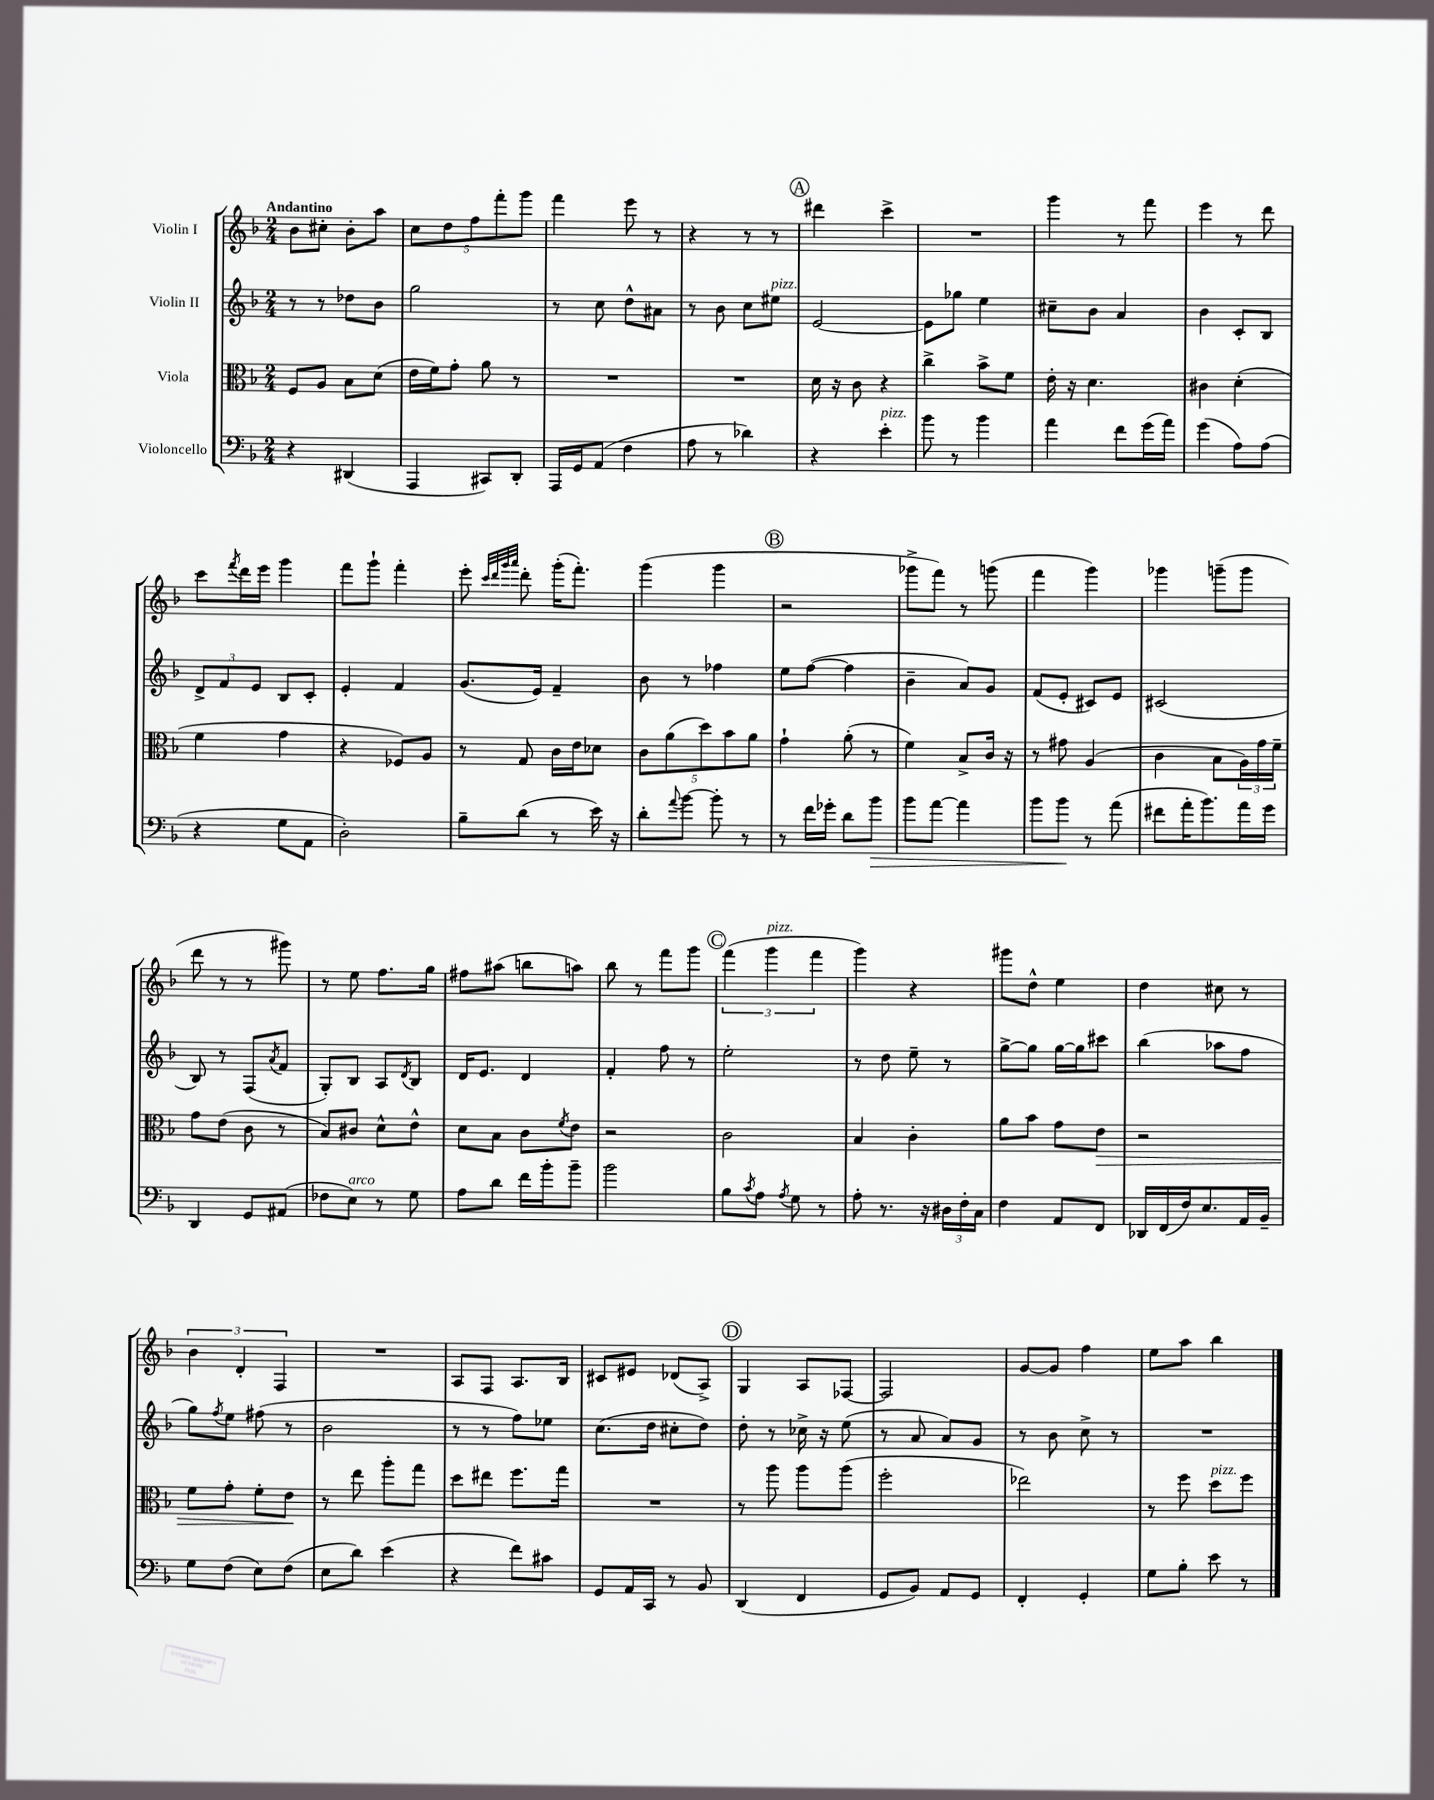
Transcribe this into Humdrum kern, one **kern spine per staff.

**kern	**dynam	**kern	**dynam	**kern	**kern
*part4	*part4	*part3	*part3	*part2	*part1
*staff4	*staff4	*staff3	*staff3	*staff2	*staff1
*I"Violoncello	*	*I"Viola	*	*I"Violin II	*I"Violin I
*clefF4	*	*clefC3	*	*clefG2	*clefG2
*k[b-]	*	*k[b-]	*	*k[b-]	*k[b-]
*M2/4	*	*M2/4	*	*M2/4	*M2/4
=1	=1	=1	=1	=1	=1
!	!	!	!	!	!LO:TX:a:B:t=Andantino
4r	.	8F/L	.	8r	8b-\L
.	.	8A/J	.	8r	8cc#X'\J
(4DD#X/	.	8B-\L	.	8dd-X\L	8b-'\L
.	.	(8d\J	.	8b-\J	8aa\J
=2	=2	=2	=2	=2	=2
4AAA/	.	16e\LL	.	2gg\	10cc\L
.	.	16f\J)	.	.	.
.	.	.	.	.	10dd\
.	.	8g'\J	.	.	.
.	.	.	.	.	10ff\
8CC#X/L)	.	8a\	.	.	.
.	.	.	.	.	10fff'\
8DD'/J	.	8r	.	.	.
.	.	.	.	.	10ggg\J
=3	=3	=3	=3	=3	=3
16AAA/LL	.	2r	.	8r	4fff\
16GG/J	.	.	.	.	.
(8AA/J	.	.	.	8cc\	.
4F\	.	.	.	8dd^^\L	8eee\
.	.	.	.	8a#X\J	8r
=4	=4	=4	=4	=4	=4
8A\	.	2r	.	8r	4r
8r	.	.	.	8b-\	.
4d-X\)	.	.	.	8cc\L	8r
!	!	!	!	!LO:TX:a:i:t=pizz.	!
.	.	.	.	8ee#X\J	8r
!!LO:REH:place=s1:t=A
=5	=5	=5	=5	=5	=5
4r	.	16d\	.	[2e/	4ddd#X\
.	.	16r	.	.	.
.	.	8c\	.	.	.
!LO:TX:a:i:t=pizz.	!	!	!	!	!
4e'\	.	4r	.	.	4ccc^\
=6	=6	=6	=6	=6	=6
8b-\	.	4cc^\	.	8e\L]	2r
8r	.	.	.	8gg-X\J	.
4b-\	.	8b-^\L	.	4ee\	.
.	.	8f\J	.	.	.
=7	=7	=7	=7	=7	=7
4a\	.	16e'\	.	8cc#X~\L	4ggg\
.	.	16r	.	.	.
.	.	4.d\	.	8b-\J	.
8f\L	.	.	.	4a/	8r
(16g\L	.	.	.	.	8fff\
16a\JJ)	.	.	.	.	.
=8	=8	=8	=8	=8	=8
(4g\	.	4c#X\	.	4b-\	4eee\
8A\L)	.	(4d'\	.	8c'/L	8r
(8A\J	.	.	.	8B-/J	8ddd\
!!LO:LB:g=z
=9	=9	=9	=9	=9	=9
4r	.	4f\	.	12d^/L	8ccc\L
.	.	.	.	12f/	.
.	.	.	.	.	8qfff/
.	.	.	.	.	16ddd\L
.	.	.	.	12e/J	.
.	.	.	.	.	16eee\JJ
8G\L	.	4g\	.	8B-/L	4ggg\
8AA\J	.	.	.	8c'/J	.
=10	=10	=10	=10	=10	=10
2D'\)	.	4r	.	4e'/	8fff\L
.	.	.	.	.	8ggg`\J
.	.	8F-X/L)	.	4f/	4fff'\
.	.	8A/J	.	.	.
=11	=11	=11	=11	=11	=11
8B-~\L	.	8r	.	(8.g/L	8eee'\
.	.	.	.	.	32qqccc/LLL
.	.	.	.	.	32qqddd/
.	.	.	.	.	32qqggg/
.	.	.	.	.	32qqaaa/JJJ
(8d\J	.	8G/	.	.	8ddd'\
.	.	.	.	16e/Jk)	.
8r	.	16c\LL	.	4f~/	(16ggg'\KL
.	.	16e\J	.	.	8.fff'\J)
16e\)	.	8d-X\J	.	.	.
16r	.	.	.	.	.
=12	=12	=12	=12	=12	=12
8d'\L	.	10c\L	.	8b-\	(4ggg\
.	.	(10a\	.	.	.
8qqa/	.	.	.	.	.
[8b-\J	.	.	.	8r	.
.	.	10dd\)	.	.	.
8b-'\]	.	.	.	4ff-X\	4ggg\
.	.	10b-\	.	.	.
8r	.	.	.	.	.
.	.	10a\J	.	.	.
!!LO:REH:place=s1:t=B
=13	=13	=13	=13	=13	=13
8r	.	4g`\	.	8ee\L	2r
16f\LL	.	.	.	([8ff\J	.
16g-X'\JJ	.	.	.	.	.
8d\L	.	(8a'\	.	4ff\]	.
!	!LO:HP:b	!	!	!	!
8b-\J	>	8r	.	.	.
=14	=14	=14	=14	=14	=14
8b-\L	.	4f\)	.	4b-~\	8ggg-X^\L
[8a\J	.	.	.	.	8fff\J)
4a\]	.	8B-^/L	.	8a/L)	8r
.	.	16c/Jk	.	8g/J	(8gggn\
.	.	16r	.	.	.
=15	=15	=15	=15	=15	=15
8b-\L	.	8r	.	(8f/L	4fff\
8b-\J	.	8g#X\	.	8e'/J	.
8r	]	(4A/	.	8c#X/L)	4ggg\)
(8a\	.	.	.	8e/J	.
=16	=16	=16	=16	=16	=16
8f#X\L	.	4c\	.	(2c#X/	4ggg-X\
16a'\K	.	.	.	.	.
8.b-\)	.	.	.	.	.
.	.	8B-\L	.	.	(8gggn~\L
16a\L	.	24A\L)	.	.	8ggg\J
.	.	24g\	.	.	.
16g\JJ	.	.	.	.	.
.	.	24f~\JJ	.	.	.
!!LO:LB:g=z
=17	=17	=17	=17	=17	=17
4DD/	.	8g\L	.	8B-/)	8ddd\
.	.	(8e\J	.	8r	8r
8GG/L	.	8c\	.	(8F/L	8r
.	.	.	.	8qa/	.
(8AA#X/J	.	8r	.	8f/J	8ggg#X\)
=18	=18	=18	=18	=18	=18
8F-X\L	.	8B-/L)	.	8G'/L)	8r
!LO:TX:a:i:t=arco	!	!	!	!	!
8E\J)	.	8c#X/J	.	8B-/J	8ee\
8r	.	8d^^\L	.	8A/L	8.ff\L
.	.	.	.	8qd/	.
8G\	.	8e^^\J	.	8B-/J	.
.	.	.	.	.	16gg\Jk
=19	=19	=19	=19	=19	=19
8A\L	.	8d\L	.	16d/KL	8ff#X\L
.	.	.	.	8.e/J	.
8d\J	.	8B-\J	.	.	(8aa#X\J
16f\LL	.	8c\L	.	4d/	8bbn\L
16b-'\J	.	.	.	.	.
.	.	8qf/	.	.	.
8b-~\J	.	8e\J	.	.	8aan\J)
=20	=20	=20	=20	=20	=20
2b-\	.	2r	.	4f'/	8bb-\
.	.	.	.	.	8r
.	.	.	.	8ff\	8fff\L
.	.	.	.	8r	8ggg\J
!!LO:REH:place=s1:t=C
=21	=21	=21	=21	=21	=21
8B-\L	.	2c\	.	2ee'\	(6fff\
8qc/	.	.	.	.	.
8A\J	.	.	.	.	.
!	!	!	!	!	!LO:TX:a:i:t=pizz.
.	.	.	.	.	6ggg\
8qA/	.	.	.	.	.
8G\	.	.	.	.	.
.	.	.	.	.	6fff\
8r	.	.	.	.	.
=22	=22	=22	=22	=22	=22
8A'\	.	4B-/	.	8r	4ggg\)
8.r	.	.	.	8dd\	.
.	.	4c'\	.	8ee~\	4r
16r	.	.	.	.	.
24D#X\LL	.	.	.	8r	.
24F'\	.	.	.	.	.
24C\JJ	.	.	.	.	.
=23	=23	=23	=23	=23	=23
4F\	.	8a\L	.	[8gg^\L	8ggg#X\L
.	.	8b-\J	.	8gg\J]	8dd^^\J
8AA/L	.	8g\L	.	[16gg\LL	4ee\
.	.	.	.	16gg\J]	.
!	!	!	!LO:HP:b	!	!
8FF/J	.	8e\J	>	8ccc#X\J	.
=24	=24	=24	=24	=24	=24
16DD-X/LL	.	2r	.	(4bb-\	4dd\
(16FF/	.	.	.	.	.
16F/J)	.	.	.	.	.
8.E/	.	.	.	.	.
.	.	.	.	8aa-X\L	8cc#X\
16AA/L	.	.	.	8ff\J	8r
16BB-~/JJ	.	.	.	.	.
!!LO:LB:g=z
=25	=25	=25	=25	=25	=25
8G\L	.	8f\L	.	8gg\L)	6b-\
.	.	.	.	8qff/	.
(8F\J	.	8g'\J	.	8ee\J	.
.	.	.	.	.	6d'/
8E\L)	.	8f'\L	.	(8ff#X\	.
.	.	.	.	.	6F/
(8F\J	.	8e\J	.	8r	.
.	.	.	]	.	.
=26	=26	=26	=26	=26	=26
8E\L	.	8r	.	2b-\	2r
8d\J)	.	8ee\	.	.	.
(4e\	.	8aa'\L	.	.	.
.	.	8gg\J	.	.	.
=27	=27	=27	=27	=27	=27
4r	.	8dd\L	.	8r	8A/L
.	.	8ee#X\J	.	8r	8F/J
8f\L)	.	8.ff\L	.	8ff\L)	8.A/L
8c#X\J	.	.	.	8ee-X\J	.
.	.	16gg\Jk	.	.	16B-/Jk
=28	=28	=28	=28	=28	=28
8GG/L	.	2r	.	(8.cc\L	8c#X/L
16AA/L	.	.	.	.	8e#X/J
16CC/JJ	.	.	.	16dd\Jk	.
8r	.	.	.	8cc#X'\L	(8d-X/L
8BB-/	.	.	.	8dd\J)	8A^/J)
!!LO:REH:place=s1:t=D
=29	=29	=29	=29	=29	=29
(4DD/	.	8r	.	8dd'\	4G/
.	.	8aa\	.	8r	.
4FF/	.	8aa\L	.	16cc-X^\	8A/L
.	.	.	.	16r	.
.	.	(8aa\J	.	(8ee\	[8F-X/J
=30	=30	=30	=30	=30	=30
8GG/L	.	2ff'\	.	8r	2F-/]
8BB-/J)	.	.	.	8a/	.
8AA/L	.	.	.	8a/L)	.
8GG/J	.	.	.	8g/J	.
=31	=31	=31	=31	=31	=31
4FF'/	.	2ee-X\)	.	8r	[8g/L
.	.	.	.	8b-\	8g/J]
4GG'/	.	.	.	8cc^\	4ff\
.	.	.	.	8r	.
=32	=32	=32	=32	=32	=32
8G\L	.	8r	.	2r	8ee\L
8B-'\J	.	8ff\	.	.	8aa\J
!	!	!LO:TX:a:i:t=pizz.	!	!	!
8e\	.	8dd\L	.	.	4bb-\
8r	.	8ff\J	.	.	.
==	==	==	==	==	==
*-	*-	*-	*-	*-	*-
